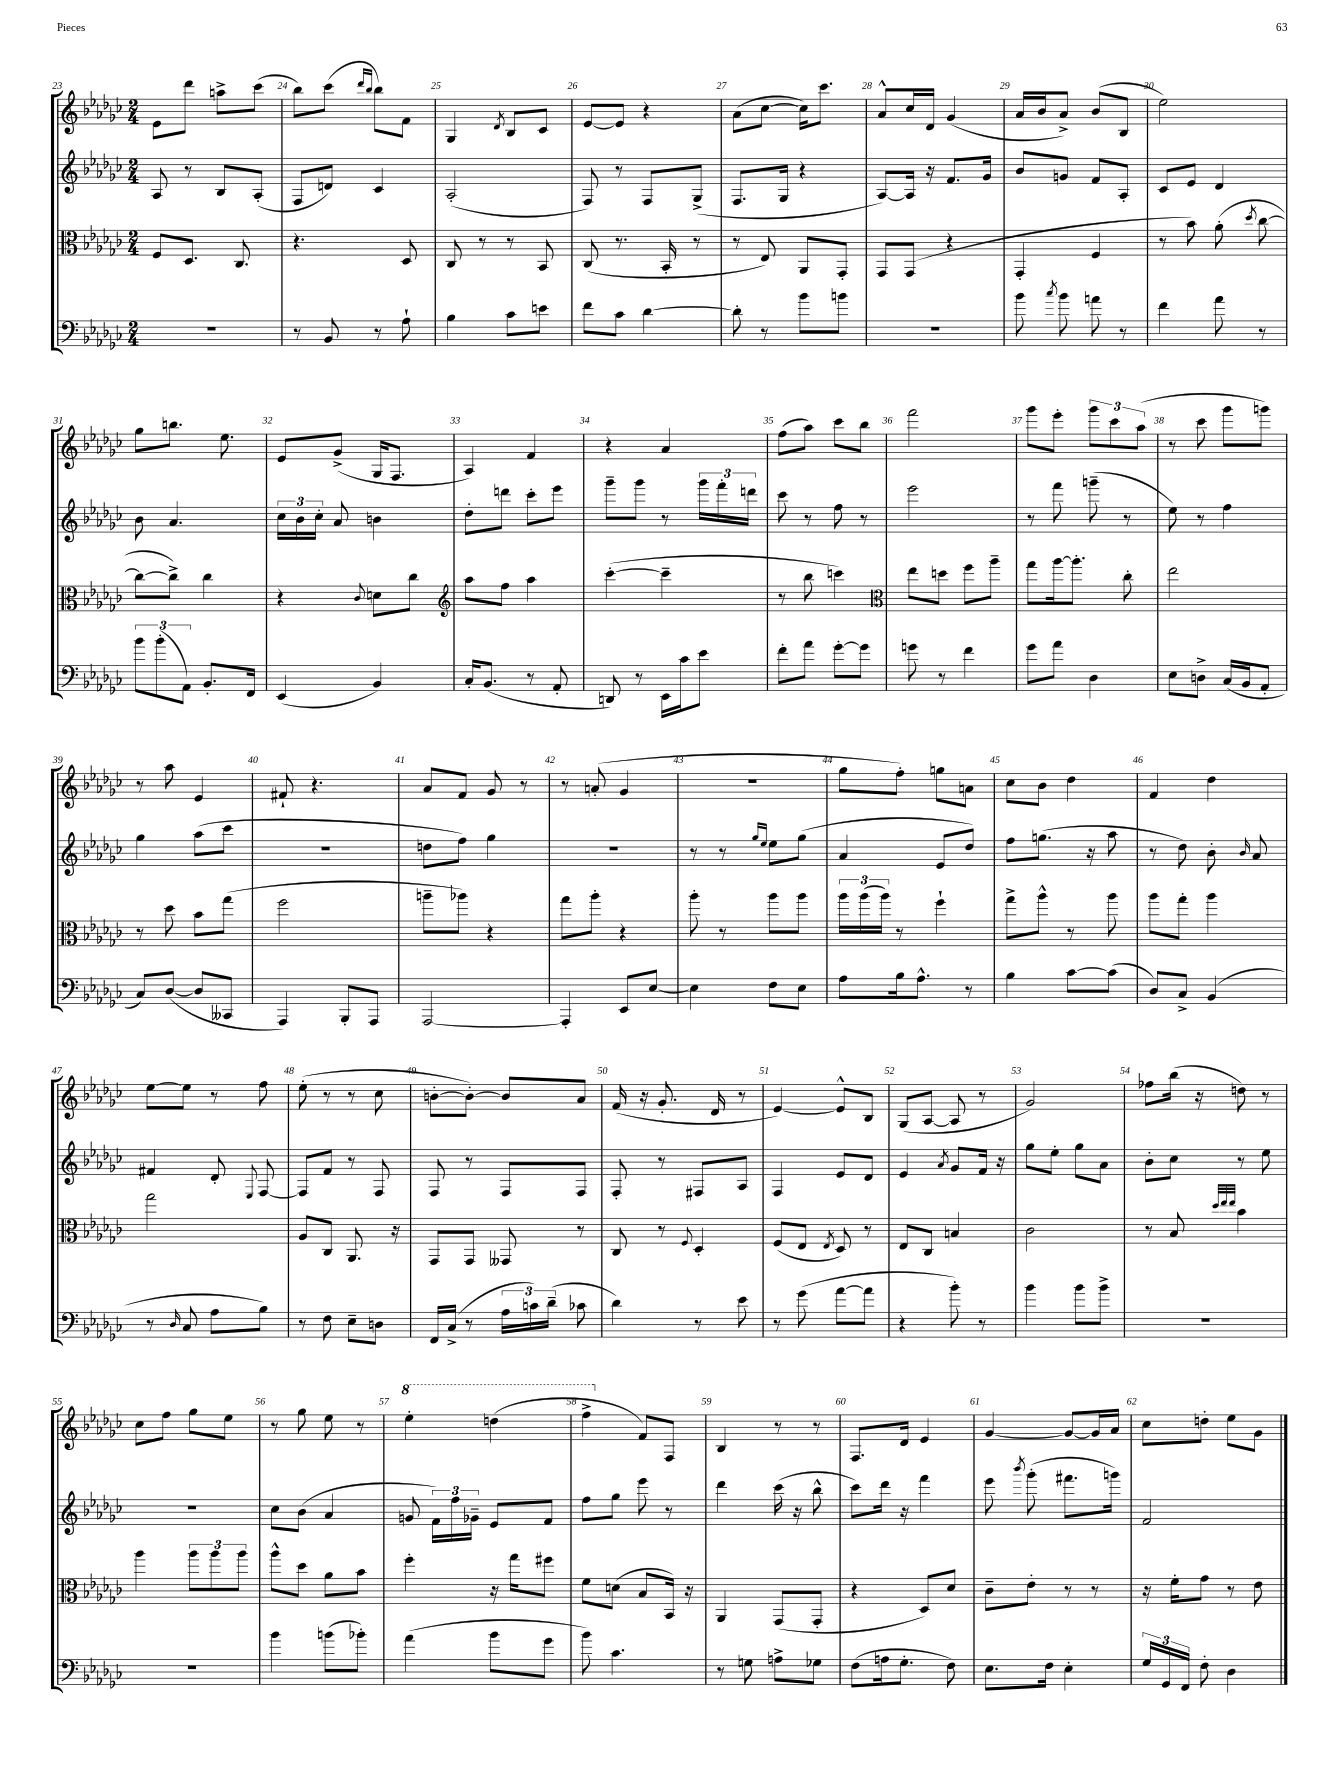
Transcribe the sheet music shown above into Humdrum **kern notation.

**kern	**kern	**kern	**kern
*staff4	*staff3	*staff2	*staff1
*clefF4	*clefC3	*clefG2	*clefG2
*k[b-e-a-d-g-c-]	*k[b-e-a-d-g-c-]	*k[b-e-a-d-g-c-]	*k[b-e-a-d-g-c-]
*M2/4	*M2/4	*M2/4	*M2/4
2r	8F	8A-	8e-
.	8.D-	8r	8ddd-
.	.	8B-	8aa^
.	8.C-	.	.
.	.	(8A-'	(8ccc-
=	=	=	=
8r	4.r	8F	8bb-)
8BB-	.	8d)	(8ccc-
.	.	.	16qqddd-
.	.	.	16qqbb-
8r	.	4c-	8bb-)
8A-`	8D-	.	8f
=	=	=	=
4B-	8C-	(2A-'	4G-
.	8r	.	.
.	.	.	8qd-
8c-	8r	.	8B-
8e	8BB-	.	8c-
=	=	=	=
8f	(8C-	8F)	[8e-
8c-	8.r	8r	8e-]
[4d-	.	8F	4r
.	16BB-'	.	.
.	8r	(8G-^	.
=	=	=	=
8d-']	8r	8.F	(8a-
8r	8E-)	.	[8cc-
.	.	16G-	.
8b-	8AA-	4r	16cc-])
.	.	.	8.ccc-
8b	8GG-'	.	.
=	=	=	=
2r	8GG-	[8A-)	8a-^^
.	(8GG-	16A-]	16cc-
.	.	16r	16d-
.	4r	8.f	(4g-
.	.	16g-	.
=	=	=	=
8b-	4GG-'	8b-	16a-
.	.	.	16b-
8qcc-	.	.	.
8b-	.	8g	8a-^)
8a	4F	8f	(8b-
8r	.	8A-'	8B-
=	=	=	=
4f	8r	8c-	2ee-)
.	8b-)	8e-	.
8a-	(8a-'	4d-	.
.	8qdd-	.	.
8r	[8cc-	.	.
=	=	=	=
12b-	8cc-_	8b-	8gg-
(12b-'	.	.	.
.	8cc-^])	4.a-	8.bb
12AA-)	.	.	.
8.BB-'	4cc-	.	.
.	.	.	8.ee-
16FF	.	.	.
=	=	=	=
(4EE-	4r	24cc-	8e-
.	.	24b-	.
.	.	24cc-'	.
.	.	8a-	(8g-^
.	8qqc-	.	.
4BB-)	8d	4b	16G-
.	.	.	8.F
.	8cc-	.	.
=	=	=	=
*	*clefG2	*	*
16C-'	8aa-	8dd-'	4A-)
(8.BB-	.	.	.
.	8ff	8ddd	.
8r	4aa-	8ccc-'	4f
8AA-'	.	8eee-	.
=	=	=	=
8DD)	([4ccc-'	8ggg-~	4r
8r	.	8ggg-	.
16EE-	4ccc-~]	8r	4a-
16c-	.	.	.
8e-	.	24ggg-	.
.	.	24fff'	.
.	.	24ddd	.
=	=	=	=
8f'	8r	8ccc-	(8ff
8a-	8bb-	8r	8aa-)
[8g-'	4ccc)	8ff	8ccc-
8g-]	.	8r	8bb-
=	=	=	=
*	*clefC3	*	*
8g	8ee-	2eee-	2fff
8r	8dd	.	.
4f	8ff	.	.
.	8aa-~	.	.
=	=	=	=
8g-	8gg-	8r	8ggg-
8a-	[16aa-	8fff	8eee-'
.	8.aa-']	.	.
4D-	.	(8ggg~	12ggg-
.	.	.	12ccc-
.	8cc-'	8r	.
.	.	.	(12aa-
=	=	=	=
8E-	2ee-	8ee-)	8r
8D^	.	8r	8ccc-
(16C-	.	4ff	8ggg-
16BB-	.	.	.
8AA-'	.	.	8ggg)
=	=	=	=
8C-)	8r	4gg-	8r
([8D-	8dd-	.	8aa-
8D-]	8b-	(8aa-	4e-
8CC--	(8gg-	8ccc-	.
=	=	=	=
4AAA-)	2ff	2r	8f#`
.	.	.	4.r
8BBB-'	.	.	.
8AAA-	.	.	.
=	=	=	=
[2AAA-	8aa~	8dd	8a-
.	8aa-)	8ff)	8f
.	4r	4gg-	8g-
.	.	.	8r
=	=	=	=
4AAA-']	8gg-	2r	8r
.	8aa-'	.	(8a'
8EE-	4r	.	4g-
[8E-	.	.	.
=	=	=	=
4E-]	8aa-'	8r	2r
.	8r	8r	.
.	.	16qqgg-	.
.	.	16qqee-	.
8F	8aa-	8ee-	.
8E-	8aa-	(8gg-	.
=	=	=	=
8A-	24aa-	4a-	8gg-
.	(24aa-	.	.
.	24aa-)	.	.
16B-	8r	.	8ff')
8.A-^^	.	.	.
.	4ff`	8e-	8gg
8r	.	8dd-)	8a
=	=	=	=
4B-	8gg-^	8ff	8cc-
.	8aa-^^	(8.gg	8b-
[8c-	8r	.	4dd-
.	.	16r	.
(8c-]	8aa-	8aa-	.
=	=	=	=
8D-)	8aa-	8r	4f
8C-^	8gg-'	8dd-)	.
(4BB-	4aa-	8b-'	4dd-
.	.	16qqb-	.
.	.	8a-	.
=	=	=	=
8r	2gg-	4f#	[8ee-
16qqD-	.	.	.
8C-	.	.	8ee-]
8A-	.	8d-'	8r
.	.	8qqE-	.
8B-)	.	[8F	8ff
=	=	=	=
8r	8A-	8F]	(8ee-'
8F	8C-	8f	8r
8E-~	8.AA-	8r	8r
8D	.	8F	8cc-
.	16r	.	.
=	=	=	=
16FF	8GG-	8F	[8b'
(16C-^	.	.	.
8r	8GG-	8r	8b'_)
24A-	8GG--	8F	8b]
24c)	.	.	.
(24d-~	.	.	.
8c-	8r	8F	8a-
=	=	=	=
4d-)	8C-	8F'	(16f
.	.	.	16r
.	8r	8r	8.g-'
.	8qqF	.	.
8r	4D-'	8F#	.
.	.	.	16d-
8e-	.	8A-	8r
=	=	=	=
8r	(8F	4F	[4e-)
(8g-	8E-	.	.
.	8qE-	.	.
[8a-	8D-)	8e-	8e-^^]
8a-]	8r	8d-	8B-
=	=	=	=
4r	8E-	4e-	(8G-
.	8C-	.	[8A-
.	.	8qa-	.
8b-')	4B	8g-	8A-]
8r	.	16f	8r
.	.	16r	.
=	=	=	=
4b-	2c-	8gg-	2g-)
.	.	8ee-'	.
8b-	.	8gg-	.
8b-^	.	8a-	.
=	=	=	=
2r	8r	8b-'	8ff-
.	8B-	8cc-	(16bb-
.	.	.	16r
.	32qqdd-	.	.
.	32qqee-	.	.
.	32qqee-	.	.
.	4b-	8r	8dd)
.	.	8ee-	8r
=	=	=	=
2r	4aa-	2r	8cc-
.	.	.	8ff
.	12aa-	.	8gg-
.	12aa-	.	.
.	.	.	8ee-
.	12aa-	.	.
=	=	=	=
4b-	8aa-^^	8cc-	8r
.	8dd-	(8b-	8gg-
(8b	8a-	4a-	8ee-
8b-')	8b-	.	8r
=	=	=	=
(4a-	4ff'	8g	4eee-'
.	.	24f)	.
.	.	24ff	.
.	.	24g-~	.
8b-	16r	8e-	(4ddd
.	16gg-	.	.
8g-	8ff#	8f	.
=	=	=	=
8b-)	8f	8ff	4fff^
4.c-	(8d	8gg-	.
.	8B-	8eee-	8f)
.	16BB-)	8r	8F
.	16r	.	.
=	=	=	=
8r	4AA-	4ddd-	4B-
8G	.	.	.
8A^	(8GG-	(16ccc-	8r
.	.	16r	.
8G-	8GG-'	8bb-^^	8r
=	=	=	=
(8F	4r	8ccc-)	8.F
16A	.	16ddd-	.
8.G-'	.	16r	16d-
.	8D-)	4fff	4e-
8F)	8d-	.	.
=	=	=	=
8.E-	8c-~	8eee-	[4g-
.	.	8qbbb-	.
.	8e-'	(8ggg-'	.
16F	.	.	.
4E-'	8r	8.fff#	8g-_
.	8r	.	16g-]
.	.	16ggg)	16a-
=	=	=	=
24G-	16r	2f	8cc-
24GG-	.	.	.
.	16f'	.	.
24FF	.	.	.
8F'	8g-	.	8dd'
4D-	8r	.	8ee-
.	8e-	.	8g-
==	==	==	==
*-	*-	*-	*-
